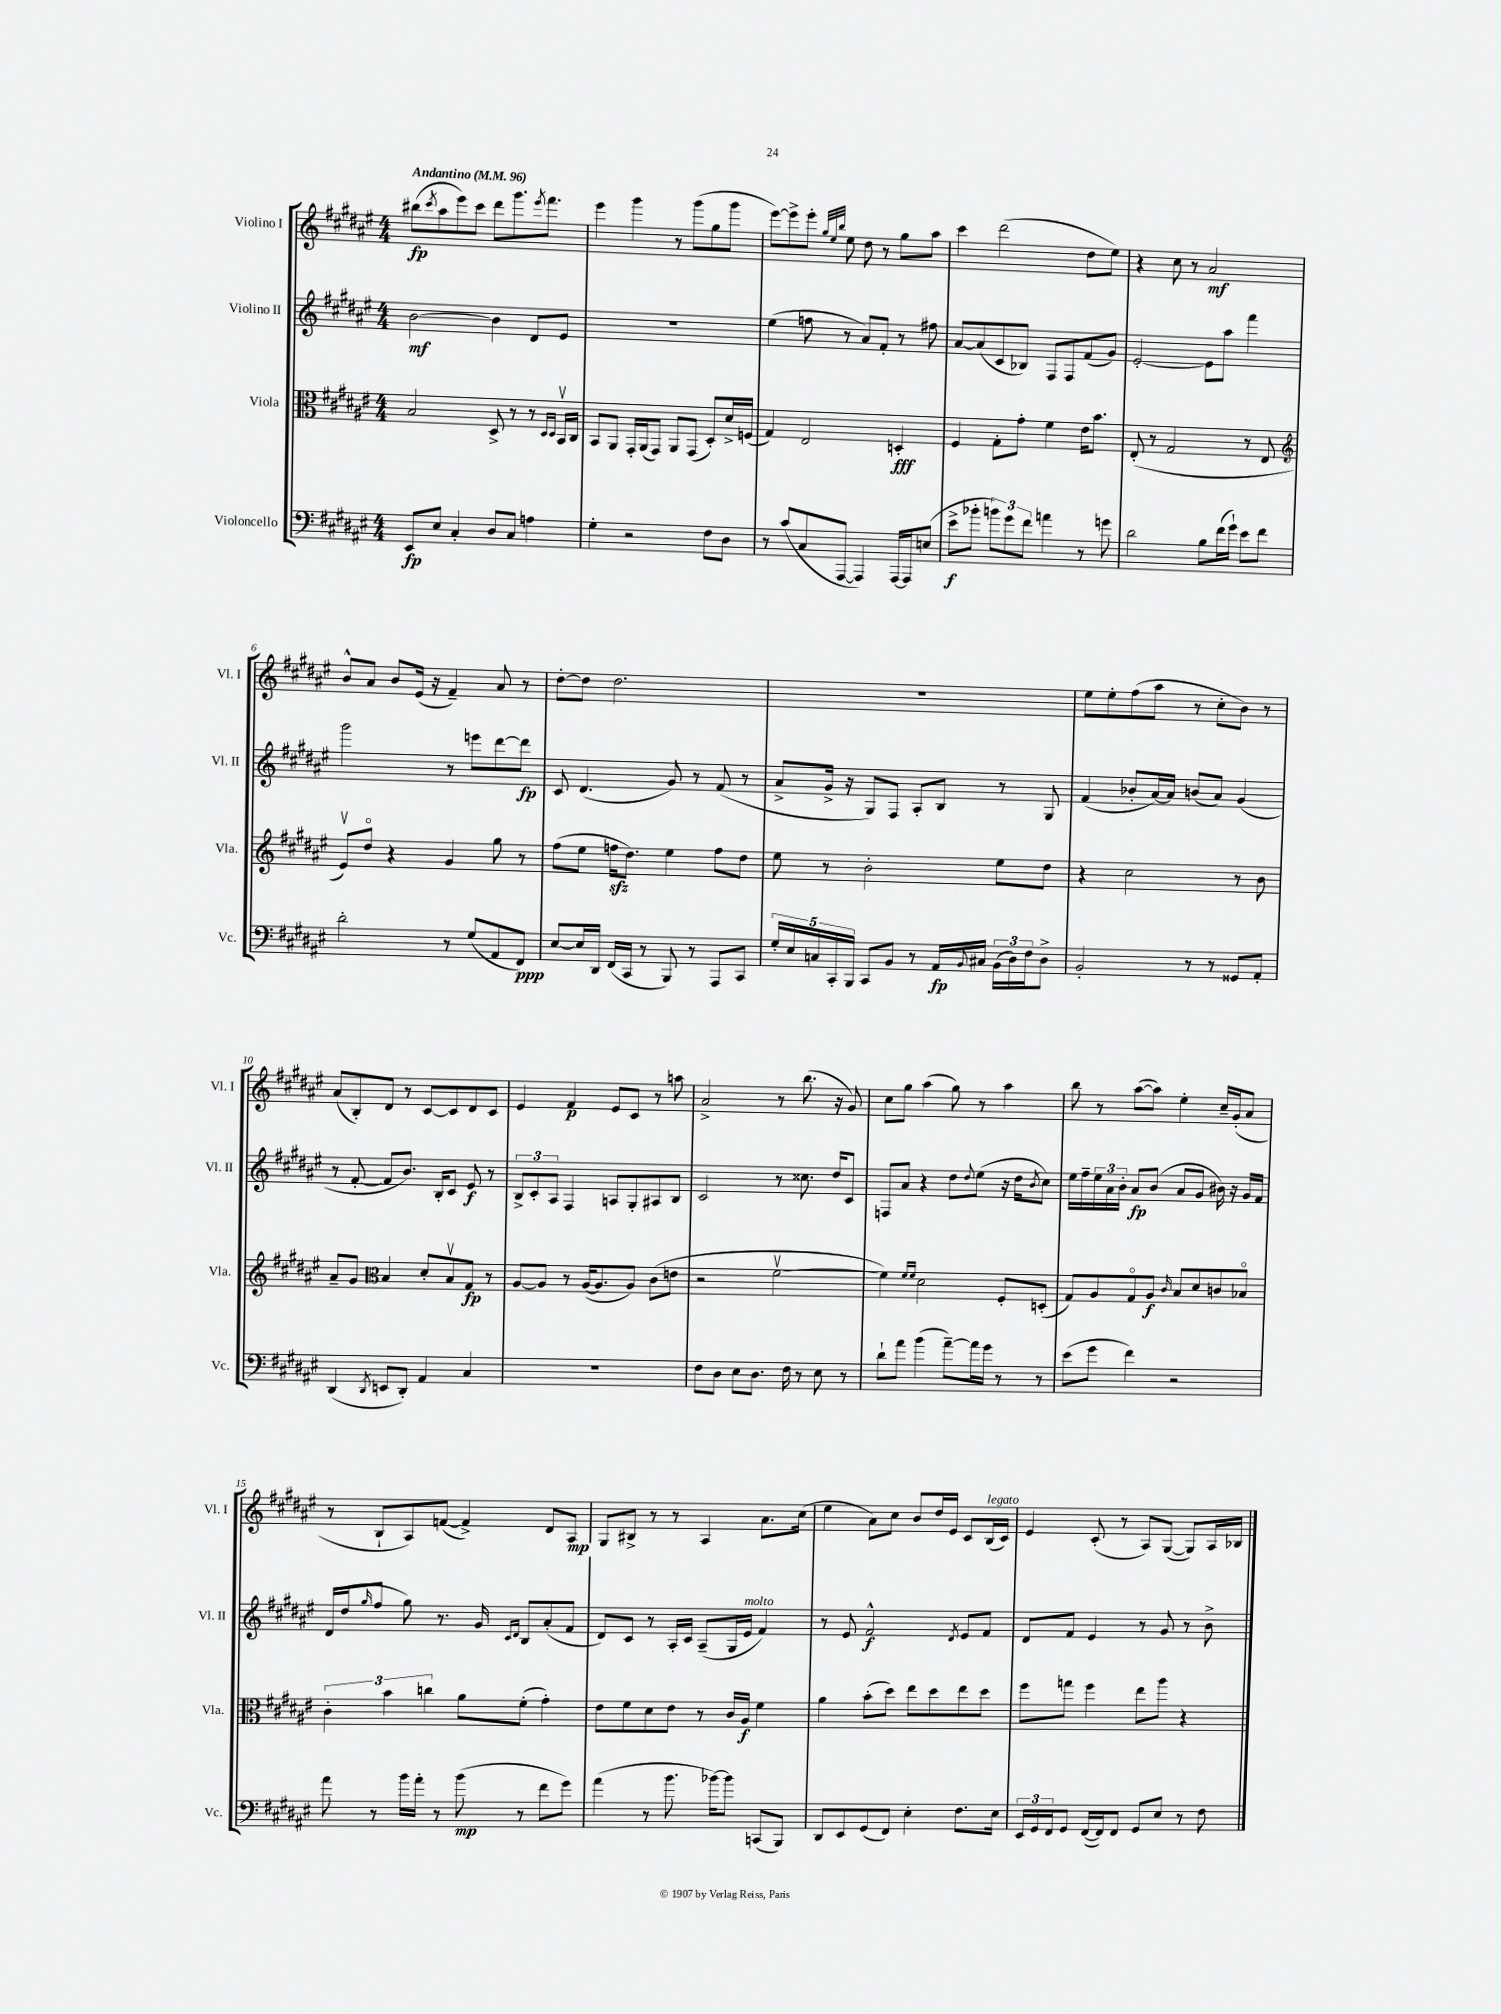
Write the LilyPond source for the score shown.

<<
\new StaffGroup <<
\new Staff = "s0" \with { instrumentName = "Violino I" shortInstrumentName = "Vl. I" } {
    \clef treble \key fis \major \numericTimeSignature \time 4/4 \tempo "Andantino" 4 = 96
    bis''8\fp( \acciaccatura { cis'''8 } ais''8 eis'''8) cis'''8 dis'''8 gis'''8. \acciaccatura { eis'''8 } fis'''8. |
    eis'''4 gis'''4 r8 gis'''8( gis''8 gis'''8 |
    eis'''8~) eis'''8-> eis'''8-. \grace { gis''32 eis''32 b''32 } eis''8 dis''8 r8 gis''8 ais''8 |
    cis'''4 dis'''2( dis''8 eis''8) |
    r4 cis''8 r8 ais'2\mf |
    b'8-^ ais'8 b'8 eis'16( r16 fis'4--) ais'8 r8 |
    dis''8~-. dis''8 dis''2. |
    R1 |
    eis''8 eis''8-. fis''8( ais''8 r8 cis''8-. b'8) r8 |
    ais'8( b8-.) dis'8 r8 cis'8~ cis'8 dis'8 cis'8 |
    eis'4 fis'4\p eis'8 cis'8 r8 a''8 |
    ais'2-> r8 b''8.( r16 gis'8) |
    cis''8 gis''8 ais''4( gis''8) r8 ais''4 |
    b''8 r8 ais''8~( ais''8) eis''4-. cis''16-- gis'16-.( ais'8 |
    r8 b8-! ais8) f'8~( f'4->) dis'8 ais8\mp |
    gis8 bis8-> r8 r8 ais4 ais'8. cis''16( |
    eis''4 ais'8) cis''8 b'8 dis''16 eis'16 cis'8 b16^\markup { \italic "legato" }( cis'16) |
    eis'4 cis'8-.( r8 ais8) gis8~( gis8) ais16 bes16 \bar "|." |
}
\new Staff = "s1" \with { instrumentName = "Violino II" shortInstrumentName = "Vl. II" } {
    \clef treble \key fis \major \numericTimeSignature \time 4/4
    b'2~\mf b'4 dis'8 eis'8 |
    R1 |
    eis''4( f''8 r8 ais'8) fis'8-. r8 fis''8 |
    ais'8~ ais'8( cis'8 bes8) fis8 fis8 fis'8( gis'8) |
    eis'2~-. eis'8 ais''8 fis'''4 |
    gis'''2 r8 e'''8 dis'''8~ dis'''8\fp |
    cis'8 dis'4.( gis'8) r8 fis'8( r8 |
    ais'8-> gis'16-> r16 gis8) fis8 ais8-. b8 r8 gis8 |
    fis'4( bes'8-. ais'16~) ais'16 b'8( ais'8) gis'4( |
    r8 fis'8~-. fis'8 b'8.) b16-. cis'8 eis'8\f r8 |
    \tuplet 3/2 { b8-> cis'8-. ais8 } fis4 a8 gis8-. ais8 b8 |
    cis'2 r8 cisis''8. dis''16 cis'8 |
    f8 ais'8 r4 dis''8 \appoggiatura { dis''8 } eis''8( r16 dis''16 \acciaccatura { b'8 } cis''8) |
    eis''16 fis''16-- \tuplet 3/2 { eis''16 ais'16 b'16-. } ais'8\fp b'8( ais'8 gis'8 bis'16) r16 gis'16 fis'16 |
    dis'16( dis''16 \grace { gis''16 } fis''8 gis''8) r8. gis'16 \grace { cis'16 dis'16 } b8 ais'8-.( fis'8 |
    dis'8) cis'8 r8 ais16-. cis'16 ais8--( gis16 eis'16^\markup { \italic "molto" } fis'4) |
    r8 eis'8 fis'2-^\f \acciaccatura { dis'8 } eis'8 fis'8 |
    dis'8 fis'8 eis'4 r8 gis'8 r8 b'8-> \bar "|." |
}
\new Staff = "s2" \with { instrumentName = "Viola" shortInstrumentName = "Vla." } {
    \clef alto \key fis \major \numericTimeSignature \time 4/4
    b2 dis8-> r8 r8 \grace { dis16 dis16 } b,16\upbow cis16 |
    b,8 ais,8 gis,16-. ais,16( gis,8) ais,8 gis,8( dis8-.) dis'16-> f16( |
    gis4) eis2 d4-.\fff |
    fis4 gis8-. gis'8-. fis'4 eis'16 b'8. |
    eis8-.( r8 gis2 r8 eis8 |
    \clef treble eis'8\upbow) dis''8\flageolet r4 gis'4 gis''8 r8 |
    fis''8( eis''8 f''16\sfz dis''8.) eis''4 f''8 dis''8 |
    eis''8 r8 b'2-. eis''8 dis''8 |
    r4 cis''2 r8 b'8 |
    ais'8-- gis'8 \clef alto b4 dis'8-. b8\upbow gis8\fp r8 |
    ais8~ ais8 r8 ais16~( ais8. ais8) cis'8( e'8 |
    r2 fis'2~\upbow |
    fis'4) \grace { fis'16 fis'16 } dis'2 fis8-. d8-.( |
    gis8) ais8 gis8\flageolet ais8\f \grace { cis'16 } b8 dis'8 c'8 bes8\flageolet |
    \tuplet 3/2 { cis'4-. b'4 c''4 } ais'8 fis'8-.( gis'4-.) |
    eis'8 fis'8 dis'8 eis'8 r8 cis'16 ais16\f fis'4 |
    ais'4 b'8-.( dis''8) eis''8 dis''8 eis''8 dis''8 |
    fis''8 g''8 fis''4 eis''8 ais''8 r4 \bar "|." |
}
\new Staff = "s3" \with { instrumentName = "Violoncello" shortInstrumentName = "Vc." } {
    \clef bass \key fis \major \numericTimeSignature \time 4/4
    eis,8\fp eis8 cis4-. dis8 cis8 a4 |
    gis4-. r2 fis8 dis8 |
    r8 cis'8( cis8 ais,,8~ ais,,4) ais,,16~ ais,,16 e8( |
    eis'8->\f bes'8-. \tuplet 3/2 { b'8) gis'8 fis'8 } a'4 r8 g'8 |
    dis'2 b8 fis'16( gis'16-!) eis'8 fis'8 |
    dis'2-. r8 gis8( ais,8 fis,8\ppp) |
    eis8~ eis16 dis,16 fis,16( cis,16 r8 b,,8) r8 ais,,8 cis,8 |
    \tuplet 5/4 { gis16-. eis16 c16 cis,16-. b,,16 } cis,8 b,8 r8 ais,16\fp \appoggiatura { b,8 } cis16 \tuplet 3/2 { b,16( dis16) fis16 } dis8-> |
    b,2-. r8 r8 gisis,8 ais,8-. |
    dis,4( \acciaccatura { dis,8 } e,8 dis,8-.) ais,4 cis4 |
    R1 |
    fis8 dis8 eis8 dis8. fis16 r8 eis8 r8 |
    dis'8-! ais'8 b'4( ais'8~--) ais'16 gis'16 r8 r8 |
    eis'8( gis'8 fis'4) r2 |
    ais'8 r8 b'16 ais'16-. r8 b'8\mp( r8 fis'8 gis'8) |
    ais'4( r8 b'8. bes'16~) bes'8 c,8( b,,8) |
    dis,8 eis,8 gis,8( fis,8) eis4-. fis8. eis16 |
    \tuplet 3/2 { eis,16 gis,16 fis,16 } gis,8 fis,16~( fis,16) fis,8 gis,8 eis8 r8 fis8 \bar "|." |
}
>>
>>
